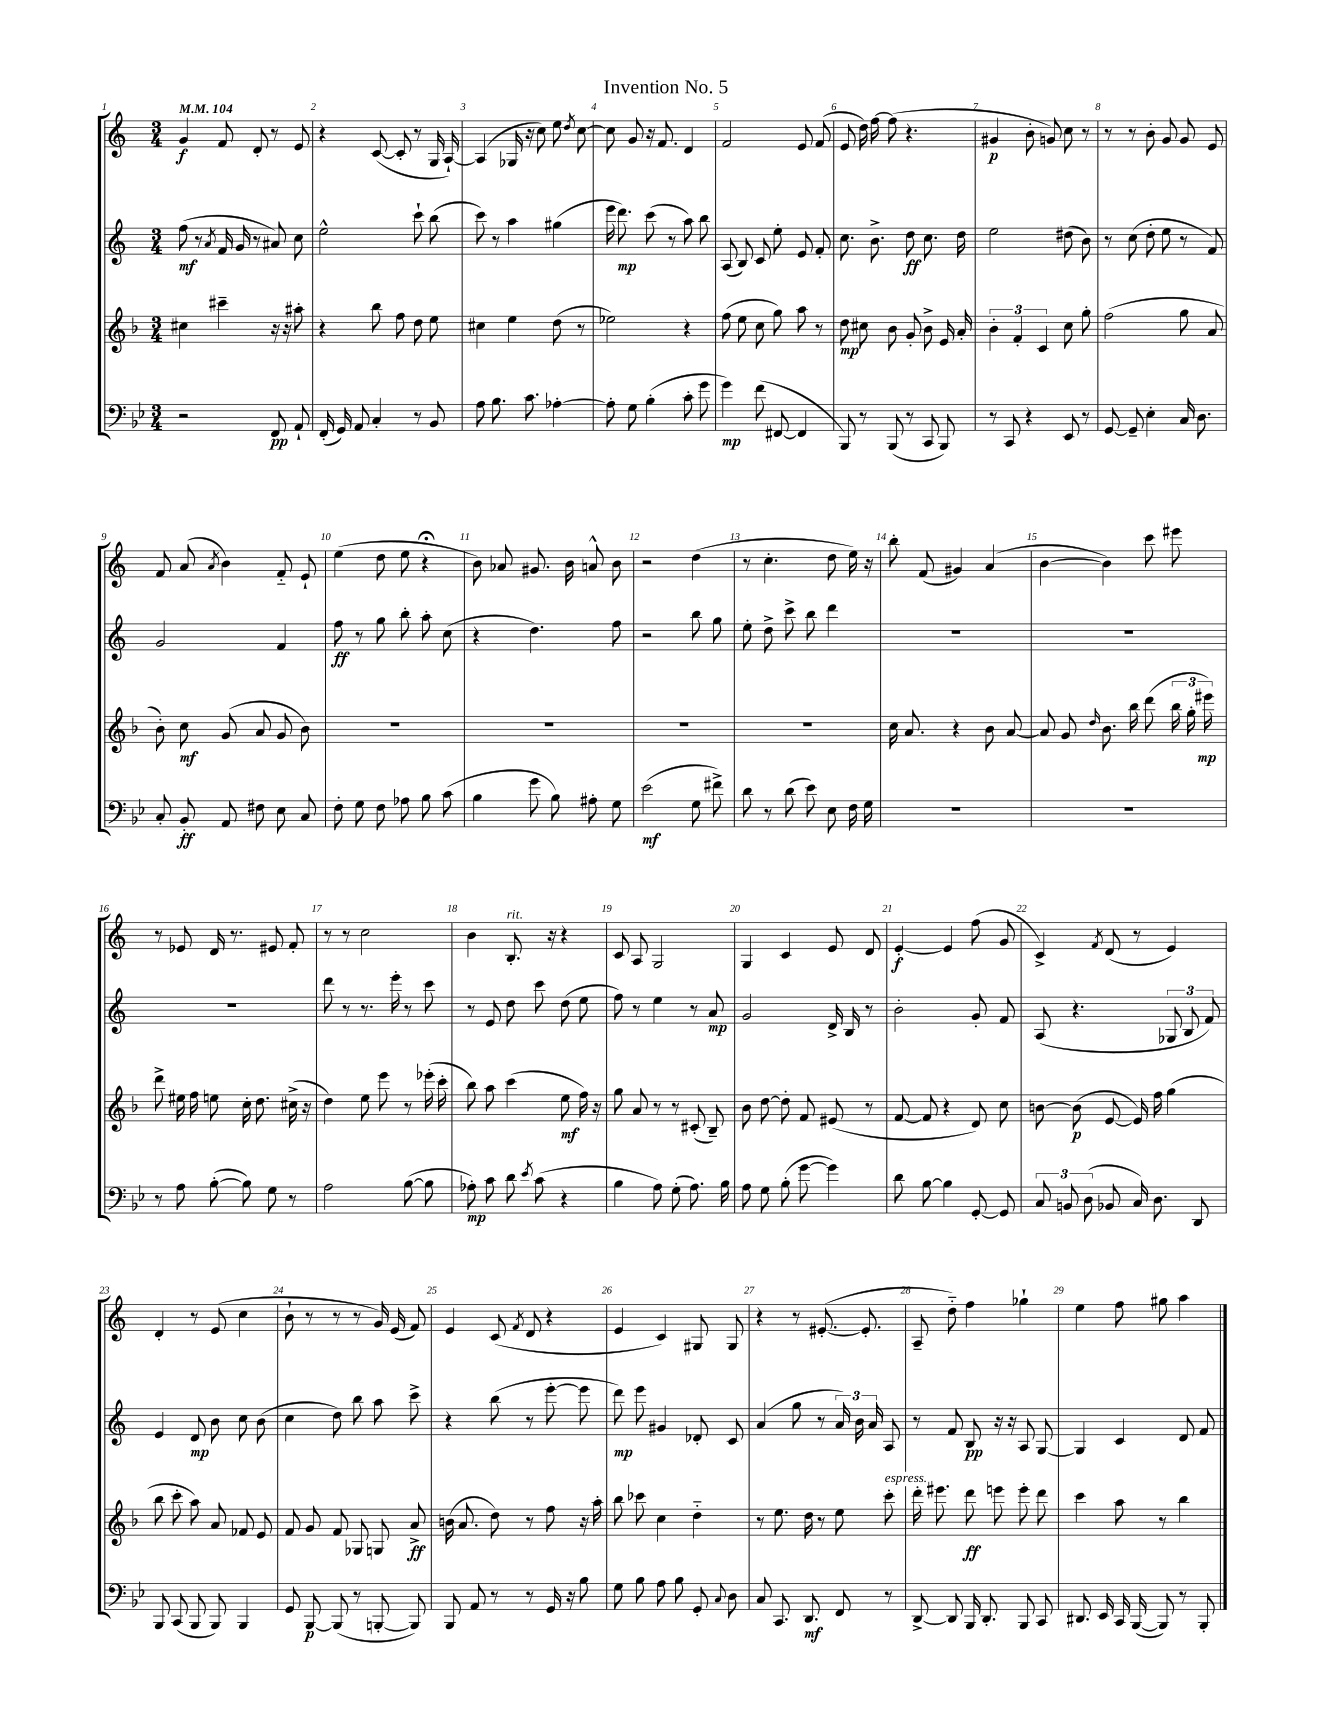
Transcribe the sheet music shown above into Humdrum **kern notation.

**kern	**kern	**kern	**kern
*staff4	*staff3	*staff2	*staff1
*clefF4	*clefG2	*clefG2	*clefG2
*k[b-e-]	*k[b-]	*k[]	*k[]
*M3/4	*M3/4	*M3/4	*M3/4
*MM104	*MM104	*MM104	*MM104
2r	4cc#	(8ff	4g
.	.	8r	.
.	.	8qa	.
.	4ccc#~	16f	8f
.	.	16g	.
.	.	8r	8d'
8FF	16r	8a#)	8r
.	16r	.	.
8AA`	8aa#'	8cc	8e
=	=	=	=
(16FF'	4r	2ee^^	4r
16GG)	.	.	.
8AA	.	.	.
4C'	8bb-	.	([8c
.	8ff	.	8c']
8r	8dd	8ccc`	8r
8BB-	8ee	(8bb	16G
.	.	.	[16A`)
=	=	=	=
8A	4cc#	8ccc)	(4A]
8.B-	.	8r	.
.	4ee	4aa	16G-
8.c	.	.	16r
.	.	.	8cc)
[4A-'	(8dd	(4gg#	8ee
.	.	.	8qdd
.	8r	.	[8cc
=	=	=	=
8A-']	2ee-)	16eee	8cc]
.	.	8.ddd)	.
8G	.	.	8g
(4B-'	.	(8ccc	16r
.	.	.	8.f
.	.	8r	.
8c'	4r	8aa)	4d
8g	.	8bb	.
=	=	=	=
4g)	(8ff	(8A	2f
.	8ee	8B)	.
(8f	8cc	8c	.
[8FF#	8gg)	8ee'	.
4FF#]	8aa	8e	8e
.	8r	8f'	(8f
=	=	=	=
8BBB-)	8dd	8.cc	8e
8r	8cc#	.	16dd)
.	.	8.b^	[16ff
(8BBB-	8b-	.	(8ff]
8r	8g'	8dd	4.r
8CC	8b-^	8.cc	.
8BBB-)	16e	.	.
.	16a'	16dd	.
=	=	=	=
8r	6b-'	2ee	4g#
8CC	.	.	.
.	6f'	.	.
4r	.	.	8b'
.	6c	.	.
.	.	.	8g)
8EE-	8cc	(8dd#	8cc
8r	8gg'	8b)	8r
=	=	=	=
[8GG	(2ff	8r	8r
8GG~]	.	(8cc	8r
4E-'	.	8dd'	8b'
.	.	8ee	8g
16C	8gg	8r	8g
8.D	.	.	.
.	8a	8f)	8e
=	=	=	=
8C'	8b-')	2g	8f
8BB-'	8cc	.	(8a
.	.	.	8qa
8AA	(8g	.	4b)
8F#	8a	.	.
8E-	8g	4f	8f'~
8C	8b-)	.	8e`
=	=	=	=
8F'	2.r	8ff	(4ee
8G	.	8r	.
8F	.	8gg	8dd
8A-	.	8bb'	8ee
8B-	.	8aa'	4r;
(8c	.	(8cc	.
=	=	=	=
4B-	2.r	4r	8b)
.	.	.	8a-
8g	.	4.dd)	8.g#
8B-)	.	.	.
.	.	.	16b
8A#'	.	.	8a^^
8G	.	8ff	8b
=	=	=	=
(2e-	2.r	2r	2r
8G	.	8bb	(4dd
8f#^)	.	8gg	.
=	=	=	=
8d	2.r	8ee'	8r
8r	.	8dd^	4.cc'
(8d	.	8ccc^	.
8e-)	.	8bb	.
8E-	.	4ddd	8dd
16F	.	.	16ee)
16G	.	.	16r
=	=	=	=
2.r	16cc	2.r	8bb'
.	8.a	.	.
.	.	.	(8f
.	4r	.	4g#)
.	8b-	.	(4a
.	[8a	.	.
=	=	=	=
2.r	8a]	2.r	[4b
.	8g	.	.
.	16qqdd	.	.
.	8.b-	.	4b])
.	16bb-	.	.
.	(8ddd	.	8ccc
.	24bb-	.	8eee#
.	24gg'	.	.
.	24eee#)	.	.
=	=	=	=
8r	8ddd^	2.r	8r
8A	16ee#	.	8e-
.	16ff	.	.
([8B-'	8ee	.	16d
.	.	.	8.r
8B-])	16cc'	.	.
.	8.dd	.	.
8G	.	.	8e#
8r	(16cc#^	.	8f'
.	16r	.	.
=	=	=	=
2A	4dd)	8ddd	8r
.	.	8r	8r
.	8ee	8.r	2cc
.	8eee	.	.
.	.	16eee'	.
([8B-	8r	8r	.
8B-]	(16eee-'	8ccc	.
.	16ccc'	.	.
=	=	=	=
8A-')	8bb-)	8r	4b
8c	8aa	8e	.
8d	(4ccc	8dd	8.B'
8qe-	.	.	.
(8c	.	8ccc	.
.	.	.	16r
4r	8ee	(8dd	4r
.	16ff)	8ee	.
.	16r	.	.
=	=	=	=
4B-	8gg	8ff)	8c
.	8a	8r	8A
8A)	8r	4ee	2G
(8G'	8r	.	.
8.A)	(8c#'	8r	.
.	8B-~)	8a	.
16B-	.	.	.
=	=	=	=
8A	8b-	2g	4G
8G	[8dd	.	.
(8B-'	8dd']	.	4c
[8g	8f	.	.
4g])	(8e#	16d^	8e
.	.	16B	.
.	8r	8r	8d
=	=	=	=
8d	[8f	2b'	[4e'
[8B-	8f]	.	.
4B-]	4r	.	4e]
[8GG'	8d)	8g'	(8ff
8GG]	8cc	8f	8g
=	=	=	=
12C	[8b	(8A	4c^)
12BB	.	.	.
.	(8b]	4.r	.
(12D	.	.	.
.	.	.	8qf
8BB-	[8e	.	(8d
16C)	16e])	.	8r
8.D	16ff	.	.
.	(4gg	12G-	4e)
.	.	12B	.
8DD	.	.	.
.	.	12f)	.
=	=	=	=
8BBB-	8bb-	4e	4d'
(8CC	8ccc'	.	.
8BBB-	8aa)	8d	8r
8BBB-)	8a	8b	(8e
4BBB-	8f-	8cc	4cc
.	8e	(8b	.
=	=	=	=
8GG	8f	4cc	8b`
[8BBB-	8g	.	8r
(8BBB-]	8f	8dd)	8r
8r	8G-	8bb	8r
[8BBB'	8G	8aa	16g)
.	.	.	(16e
8BBB])	8a^	8ccc^	8f)
=	=	=	=
8BBB-	(16b	4r	4e
.	8.a	.	.
8AA	.	.	.
8r	8dd)	(8bb	(8c
.	.	.	8qf
8r	8r	8r	8d
16GG	8ff	[8eee'	4r
16r	.	.	.
8B-	16r	8eee]	.
.	16aa'	.	.
=	=	=	=
8G	8bb-	8ddd)	4e
8B-	8ccc-	8eee	.
8A	4cc	4g#	4c)
8B-	.	.	.
8GG'	4dd'~	8d-'	8G#
8qqC	.	.	.
8D	.	8c	8G#
=	=	=	=
8C	8r	(4a	4r
8.CC	8.ee	.	.
.	.	8gg	8r
8.DD	16dd	.	.
.	8r	8r	([8.e#'
8FF	8ee	24a)	.
.	.	24b	.
.	.	.	8.e#']
.	.	24a	.
8r	8ccc'	8A	.
=	=	=	=
[8DD^	16ddd'	8r	8A~
.	8.eee#	.	.
8DD]	.	8f	8dd'~)
16BBB-	8ddd	8B	4ff
8.DD'	.	.	.
.	8eee	16r	.
.	.	16r	.
8BBB-	8eee'	8A	4gg-`
8CC	8ddd	[8G	.
=	=	=	=
8.DD#	4ccc	4G]	4ee
16EE-	.	.	.
16CC	8aa	4c	8ff
([16BBB-	.	.	.
8BBB-])	8r	.	8gg#
8r	4bb-	8d	4aa
8BBB-'	.	8f	.
==	==	==	==
*-	*-	*-	*-
